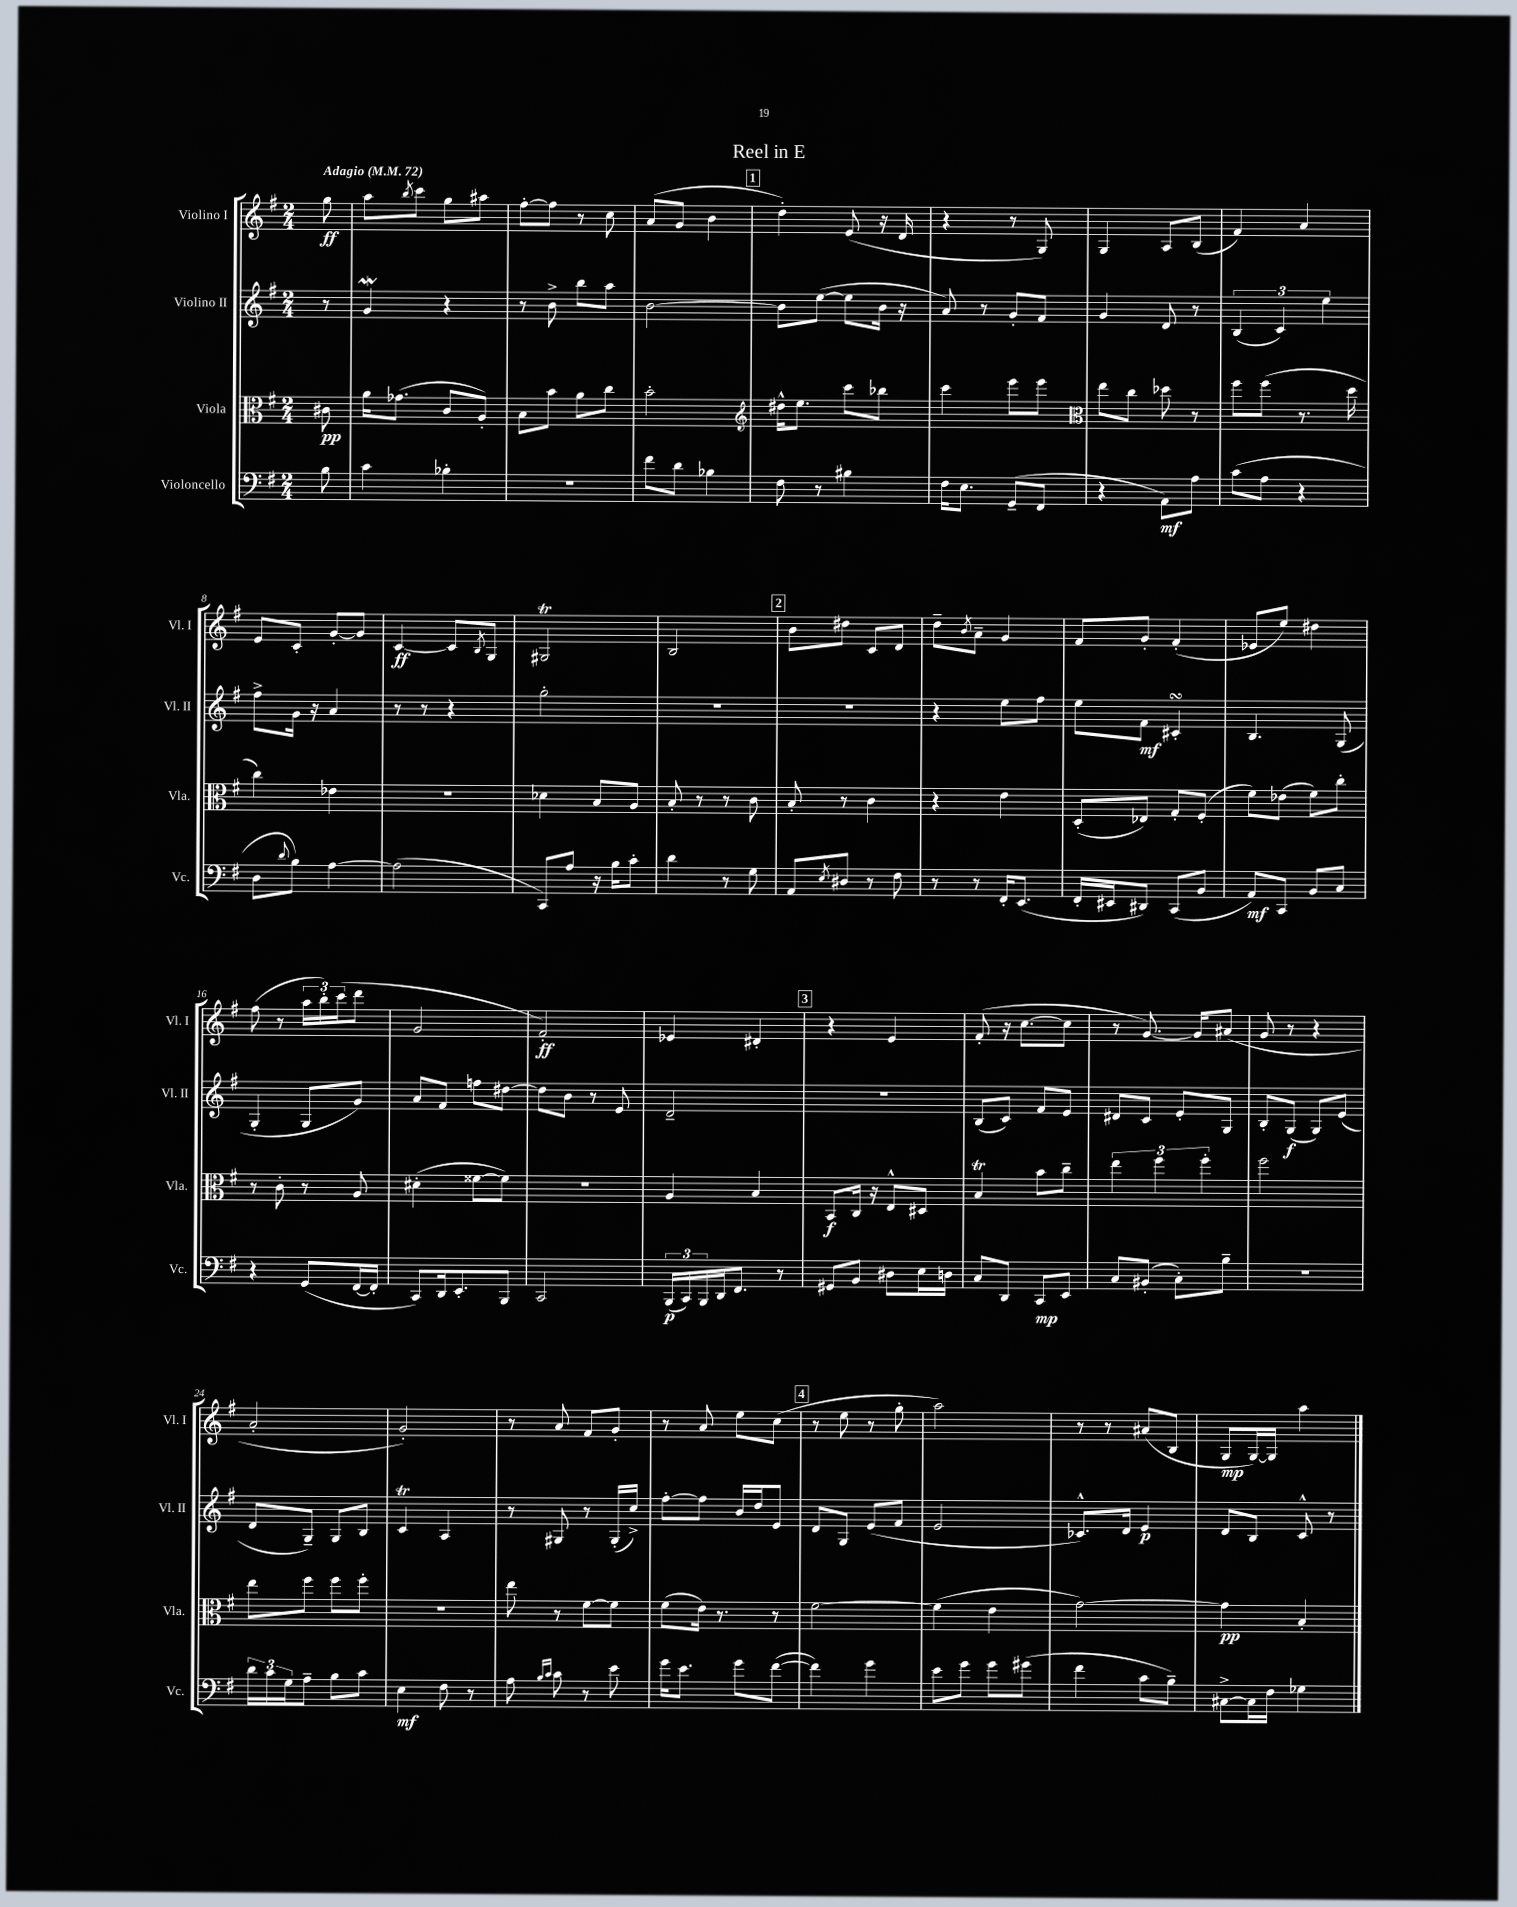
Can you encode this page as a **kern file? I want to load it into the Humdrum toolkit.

**kern	**kern	**kern	**kern
*staff4	*staff3	*staff2	*staff1
*clefF4	*clefC3	*clefG2	*clefG2
*k[f#]	*k[f#]	*k[f#]	*k[f#]
*M2/4	*M2/4	*M2/4	*M2/4
*MM72	*MM72	*MM72	*MM72
8B	8c#	8r	8gg
=	=	=	=
4c	16a	4g	8aa
.	(8.g-	.	.
.	.	.	8qbb
.	.	.	8ccc
4B-'	8c	4r	8gg
.	8A')	.	8aa#
=	=	=	=
2r	8B	8r	[8ff#'
.	8b	8b^	8ff#]
.	8a	8bb	8r
.	8cc	8aa	8cc
=	=	=	=
8f#	2b'	[2b	(8a
8d	.	.	8g
4B-	.	.	4b
=	=	=	=
*	*clefG2	*	*
8F#	16dd#^^	8b]	4dd')
.	8.ee	.	.
8r	.	([8ee	.
4B#	8ccc	8ee]	(8e
.	8bb-	16b	16r
.	.	16r	16d
=	=	=	=
16F#	4ccc	8a)	4r
8.E	.	.	.
.	.	8r	.
(8GG~	8eee	8g'	8r
8FF#	8eee	8f#	8G)
=	=	=	=
*	*clefC3	*	*
4r	8ee	4g	4G
.	8cc	.	.
8AA)	8dd-	8d	8A
8A	8r	8r	(8B
=	=	=	=
(8c	8ff#	(6B	4f#)
8A	(8ff#	.	.
.	.	6c)	.
4r	8.r	.	4a
.	.	6ee	.
.	16dd	.	.
=	=	=	=
8D	4cc)	8ff#^	8e
8qqd	.	.	.
8B)	.	16g	8c'
.	.	16r	.
[4A	4e-	4a	[8g'
.	.	.	8g]
=	=	=	=
(2A]	2r	8r	[4c
.	.	8r	.
.	.	4r	8c]
.	.	.	8qB
.	.	.	8G
=	=	=	=
8CC)	4d-	2gg'	2G#
8A	.	.	.
16r	8B	.	.
16B	.	.	.
8c'	8A	.	.
=	=	=	=
4d	8B'	2r	2B
.	8r	.	.
8r	8r	.	.
8G	8c	.	.
=	=	=	=
8AA	8B'	2r	8b
8qE	.	.	.
8D#	8r	.	8dd#
8r	4c	.	8c
8F#	.	.	8d
=	=	=	=
8r	4r	4r	8dd~
.	.	.	8qb
8r	.	.	8a~
16FF#'	4e	8ee	4g
(8.EE	.	.	.
.	.	8ff#	.
=	=	=	=
16FF#'	(8D'	8ee	8f#
16EE#	.	.	.
8DD#)	8E-)	8f#	8g'
(8CC	8G'	4c#'	(4f#'
8BB	(8F#'	.	.
=	=	=	=
8AA)	8f#)	4.B	8e-
8CC	(8e-	.	8ee)
8BB	8f#)	.	4dd#
8C	8cc'	(8G	.
=	=	=	=
4r	8r	4G'	(8ff#
.	8c'	.	8r
(8GG	8r	8G	24aa
.	.	.	24bb')
.	.	.	(24ccc
[16FF#	8A	8g)	8ddd
16FF#']	.	.	.
=	=	=	=
8CC)	(4d#'	8a	2g
16DD	.	8f#	.
8.EE'	.	.	.
.	[8f##	8ff	.
8BBB	8f##])	[8dd#	.
=	=	=	=
2CC	2r	8dd#]	2f#')
.	.	8b	.
.	.	8r	.
.	.	8e	.
=	=	=	=
(24BBB	4A	2d~	4e-
24CC)	.	.	.
24BBB	.	.	.
16DD	.	.	.
8.FF#	.	.	.
.	4B	.	4d#'
8r	.	.	.
=	=	=	=
8GG#	8BB	2r	4r
8BB	16C	.	.
.	16r	.	.
8D#	8E^^	.	4e
16E	8D#	.	.
16D	.	.	.
=	=	=	=
8C	4B	(8B	(8f#'
8DD	.	8c)	16r
.	.	.	[8.cc
8CC	8b	8f#	.
8EE	8cc~	8e	8cc]
=	=	=	=
8C	6ee	8d#	8r
(8BB#'	.	8c	[8.g)
.	6ff#	.	.
8C')	.	8e'	.
.	.	.	16g]
.	6ff#'	.	.
8B~	.	8G	(8a#
=	=	=	=
2r	2ff#	8B'	8g
.	.	(8G	8r
.	.	8G)	4r
.	.	(8e	.
=	=	=	=
24d	8ee	8d	2a'
24c	.	.	.
24G	.	.	.
8A~	8ff#	8G~)	.
8B	8ff#	8G	.
8c	8ff#'	8B	.
=	=	=	=
4E	2r	4c	2g')
8F#	.	4A	.
8r	.	.	.
=	=	=	=
8A	8ee	8r	8r
16qqB	.	.	.
16qqc	.	.	.
8c	8r	8G#	8a
8r	[8f#	8r	8f#
8e	8f#]	(16G#'	8g'
.	.	16cc^)	.
=	=	=	=
16g	(8f#	[8ff#'	8r
8.e	.	.	.
.	16e)	8ff#]	8a
.	8.r	.	.
8g	.	16b	8ee
.	.	16dd	.
([8f#	8r	8e	(8cc
=	=	=	=
4f#])	[2f#	8d	8r
.	.	8G	8ee
4g	.	(8e	8r
.	.	8f#	8gg'
=	=	=	=
8e	(4f#]	2e	2aa)
8g	.	.	.
8g	4e	.	.
(8g#	.	.	.
=	=	=	=
4f#	[2g)	8.c-^^)	8r
.	.	.	8r
.	.	16d	.
8c	.	4e	(8a#
8B~)	.	.	8B
=	=	=	=
[8C#^	4g]	8d	8G
16C#]	.	8B	[16G)
16F#	.	.	16G]
4G-	4B'	8c^^	4aa
.	.	8r	.
==	==	==	==
*-	*-	*-	*-
